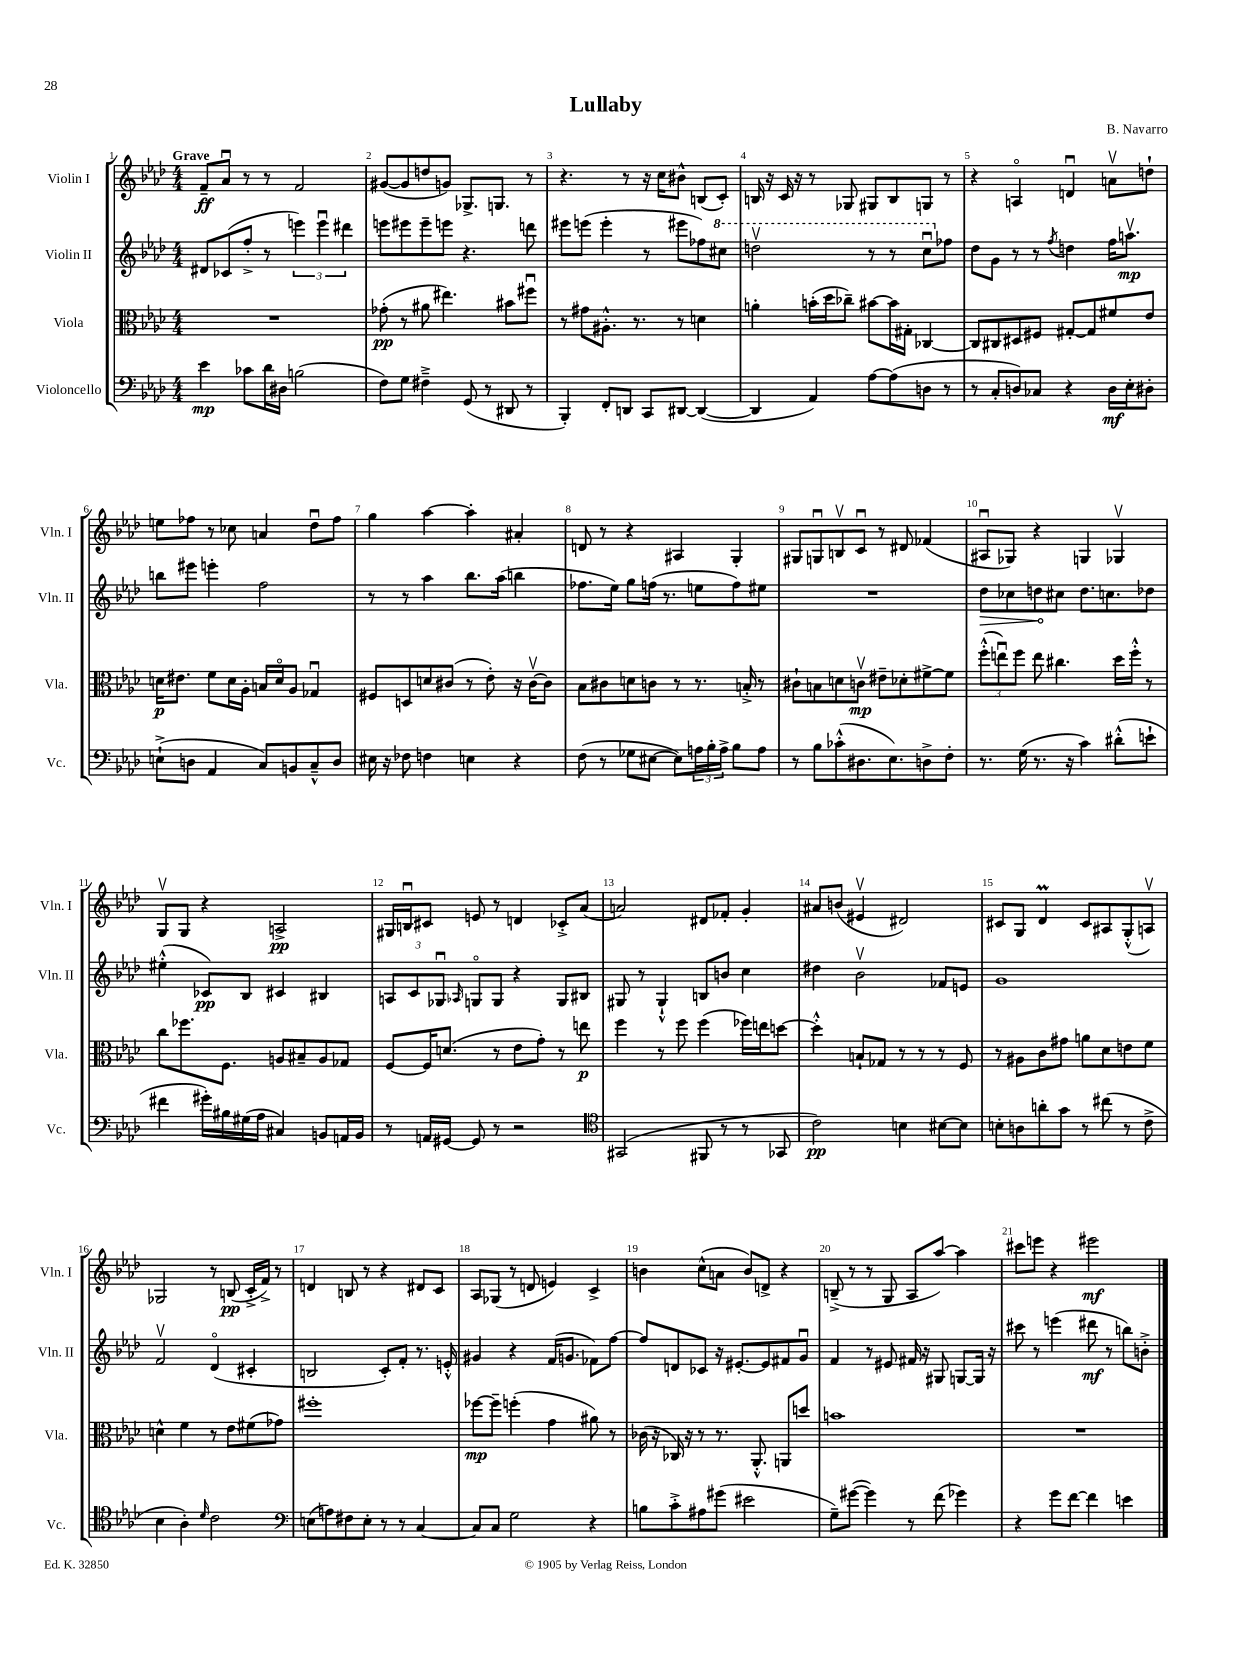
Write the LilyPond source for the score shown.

\header { title = "Lullaby" composer = "B. Navarro" }
<<
\new StaffGroup <<
\new Staff = "s0" \with { instrumentName = "Violin I" shortInstrumentName = "Vln. I" } {
    \clef treble \key aes \major \numericTimeSignature \time 4/4 \tempo "Grave"
    f'8--\ff aes'8\downbow r8 r8 f'2 |
    gis'8~( gis'8 d''8 g'8) ges8.-> g8. r8 |
    r4. r8 r16 c''16 bis'8-^ b8( c'8-.) |
    b16 r16 c'16 r16 r8 ges8 gis8 b8 g8 r8 |
    r4 a4\flageolet d'4\downbow a'8\upbow d''8-! |
    e''8 fes''8 r8 ces''8 a'4 des''8\downbow fes''8 |
    g''4 aes''4~ aes''4-. ais'4-. |
    d'8 r8 r4 ais4 g4-. |
    gis8 g8\downbow b8\upbow c'8\downbow r8 dis'8 fes'4( |
    ais8\downbow ges8) r4 g4 ges4\upbow |
    g8\upbow g8 r4 a2->\pp |
    gis16 b16\downbow cis'8 e'8 r8 d'4 ces'8-.-> aes'8( |
    a'2) dis'8 fes'8-. g'4-. |
    ais'8 b'8( eis'4\upbow dis'2) |
    cis'8 g8 des'4\prall cis'8 ais8 g8-.-^( a8\upbow) |
    ges2 r8 b8\pp( c'16-.-> f'16->) r8 |
    d'4 b8 r8 r4 dis'8 c'8 |
    aes8 ges8( r8 d'8 e'4) c'4-> |
    b'4 c''8-^( a'8 b'8) d'8-> r4 |
    b8--->( r8 r8 g8 aes8 aes''8~) aes''4 |
    cis'''8 e'''8 r4 eis'''2\mf \bar "|." |
}
\new Staff = "s1" \with { instrumentName = "Violin II" shortInstrumentName = "Vln. II" } {
    \clef treble \key aes \major \numericTimeSignature \time 4/4
    dis'8 ces'8( f''8-.-> r8 \tuplet 3/2 { e'''4) e'''4\downbow dis'''4 } |
    e'''8 eis'''8 eis'''8-- e'''8 r4. d'''8 |
    eis'''8 e'''8( e'''4-. r8 eis'''8 fes''8) \ottava #1 cis'''8 |
    d'''2\upbow r8 r8 c'''8\downbow \ottava #0 fes''8 |
    des''8 g'8 r8 r8 \acciaccatura { f''8 } d''4 f''16 a''8.\upbow\mp |
    b''8 eis'''8 e'''4-. f''2 |
    r8 r8 aes''4 bes''8. aes''16( b''4 |
    fes''8. ees''16) g''8 f''16( r8. e''8 f''8) eis''8 |
    R1 |
    \once \override Hairpin.circled-tip = ##t des''8\> ces''8 d''8\! cis''8 d''8. c''8. des''8 |
    eis''4-.-^( ces'8\pp) bes8 cis'4 bis4 |
    \tuplet 3/2 { a8 c'8 ges8\downbow } \grace { aes16 } g8\flageolet g8 r4 g8 bis8 |
    gis8 r8 gis4-!-^ b8 b'8 c''4 |
    dis''4 bes'2\upbow fes'8 e'8 |
    g'1 |
    f'2\upbow des'4\flageolet( cis'4-. |
    b2 c'8-.) f'8-. r8. e'16-.-^ |
    gis'4 r4 f'16( g'8. fes'8) f''8~ |
    f''8 d'8 ces'8 r16 eis'8.~-. eis'8 fis'8 g'8\downbow |
    f'4 r8 eis'8 fis'16 r16 gis8 g8~ g16 r16 |
    cis'''8 r8 e'''4( dis'''8\mf r8 b''8) b'8-.-> \bar "|." |
}
\new Staff = "s2" \with { instrumentName = "Viola" shortInstrumentName = "Vla." } {
    \clef alto \key aes \major \numericTimeSignature \time 4/4
    R1 |
    ges'8-.\pp( r8 ais'8 eis''4.) bis'8 fis''8\downbow |
    r8 gis'8 ais8.-.-^ r8. r8 d'4 |
    a'4-. b'16-.( des''16 ces''8--) bis'8~ bis'16 gis16-. ces4~ |
    ces8 cis8 dis8 fis8 gis8~-. gis8 fis'8 ees'8 |
    d'16\p eis'8. f'8 d'16 aes16-. b16 d'16\flageolet aes8 ges4\downbow |
    fis8 d8 d'8 cis'8( r8 ees'8-.) r16 cis'16~\upbow cis'8 |
    bes8 cis'8 d'8 c'8 r8 r8. b16-.-> r8 |
    cis'8-! b8 d'8 c'8\upbow\mp eis'8-- des'8-. fis'8~-> fis'8 |
    \tuplet 3/2 { f''8-.-^( e''8\downbow) f''8 } e''8 cis''4. des''16 f''16-.-^ r8 |
    c''8 fes''8. f8. a8 bis8-- a8 ges8 |
    f8~ f16 d'8.( r8 ees'8 g'8-.) r8 e''8\p |
    f''4 r8 f''8 f''4( fes''16) e''16 d''8~ |
    d''4-.-^ b8-! ges8 r8 r8 r8 f8 |
    r8 ais8 c'8 gis'8 a'8 des'8 e'8 f'8 |
    d'4-^ f'4 r8 ees'8 fis'8( ges'8) |
    fis''1-. |
    fes''8~\mp fes''8-- f''4-.( g'4 ais'8) r8 |
    ces'16( r16 ces16) r16 r8 r8. aes,8.-.-^ a,8 d''8 |
    b'1 |
    R1 \bar "|." |
}
\new Staff = "s3" \with { instrumentName = "Violoncello" shortInstrumentName = "Vc." } {
    \clef bass \key aes \major \numericTimeSignature \time 4/4
    ees'4\mp ces'8 des'16 dis16 b2( |
    f8) g8 fis4---> g,8( r8 dis,8 r8 |
    bes,,4-.) f,8-. d,8 c,8 dis,8~ dis,4~( |
    dis,4 aes,4) aes8~ aes8( d8 r8 |
    r8 c8-. d8) ces8 r4 d16\mf ees16-. dis8-. |
    e8-!->( d8 aes,4 c8) b,8 c8---^ d8 |
    eis16 r16 fes8 f4 e4 r4 |
    f8( r8 ges8 eis8~ eis8) \tuplet 3/2 { a16 bes16-. a16-> } bes8 a8 |
    r8 bes8 ces'8-.-^( dis8. ees8.) d8-> f8-. |
    r8. g16( r8. r16 c'4) dis'8-.-^( e'8-! |
    fis'4 gis'16-.) bis16 gis16( aes16 cis4) b,8 a,16 b,16 |
    r8 a,16 gis,16~ gis,8 r8 r2 |
    \clef tenor gis,2( fis,8 r8 r8 ges,8 |
    c'2\pp) b4 bis8~ bis8 |
    b8-. a8 a'8-. g'8 r8 cis''8( r8 c'8-> |
    bes4 aes4-.) \grace { des'16 } c'2 |
    \clef bass e8( a8) fis8 e8-. r8 r8 c4~ |
    c8 c8 g2 r4 |
    b8 c'8-.-> ais8 gis'8( eis'2 |
    g8--) gis'8~( gis'4) r8 f'8( ges'4) |
    r4 g'8 f'8~ f'4 e'4 \bar "|." |
}
>>
>>
\layout { \context { \Score \override BarNumber.break-visibility = ##(#f #t #t) barNumberVisibility = #all-bar-numbers-visible } }
